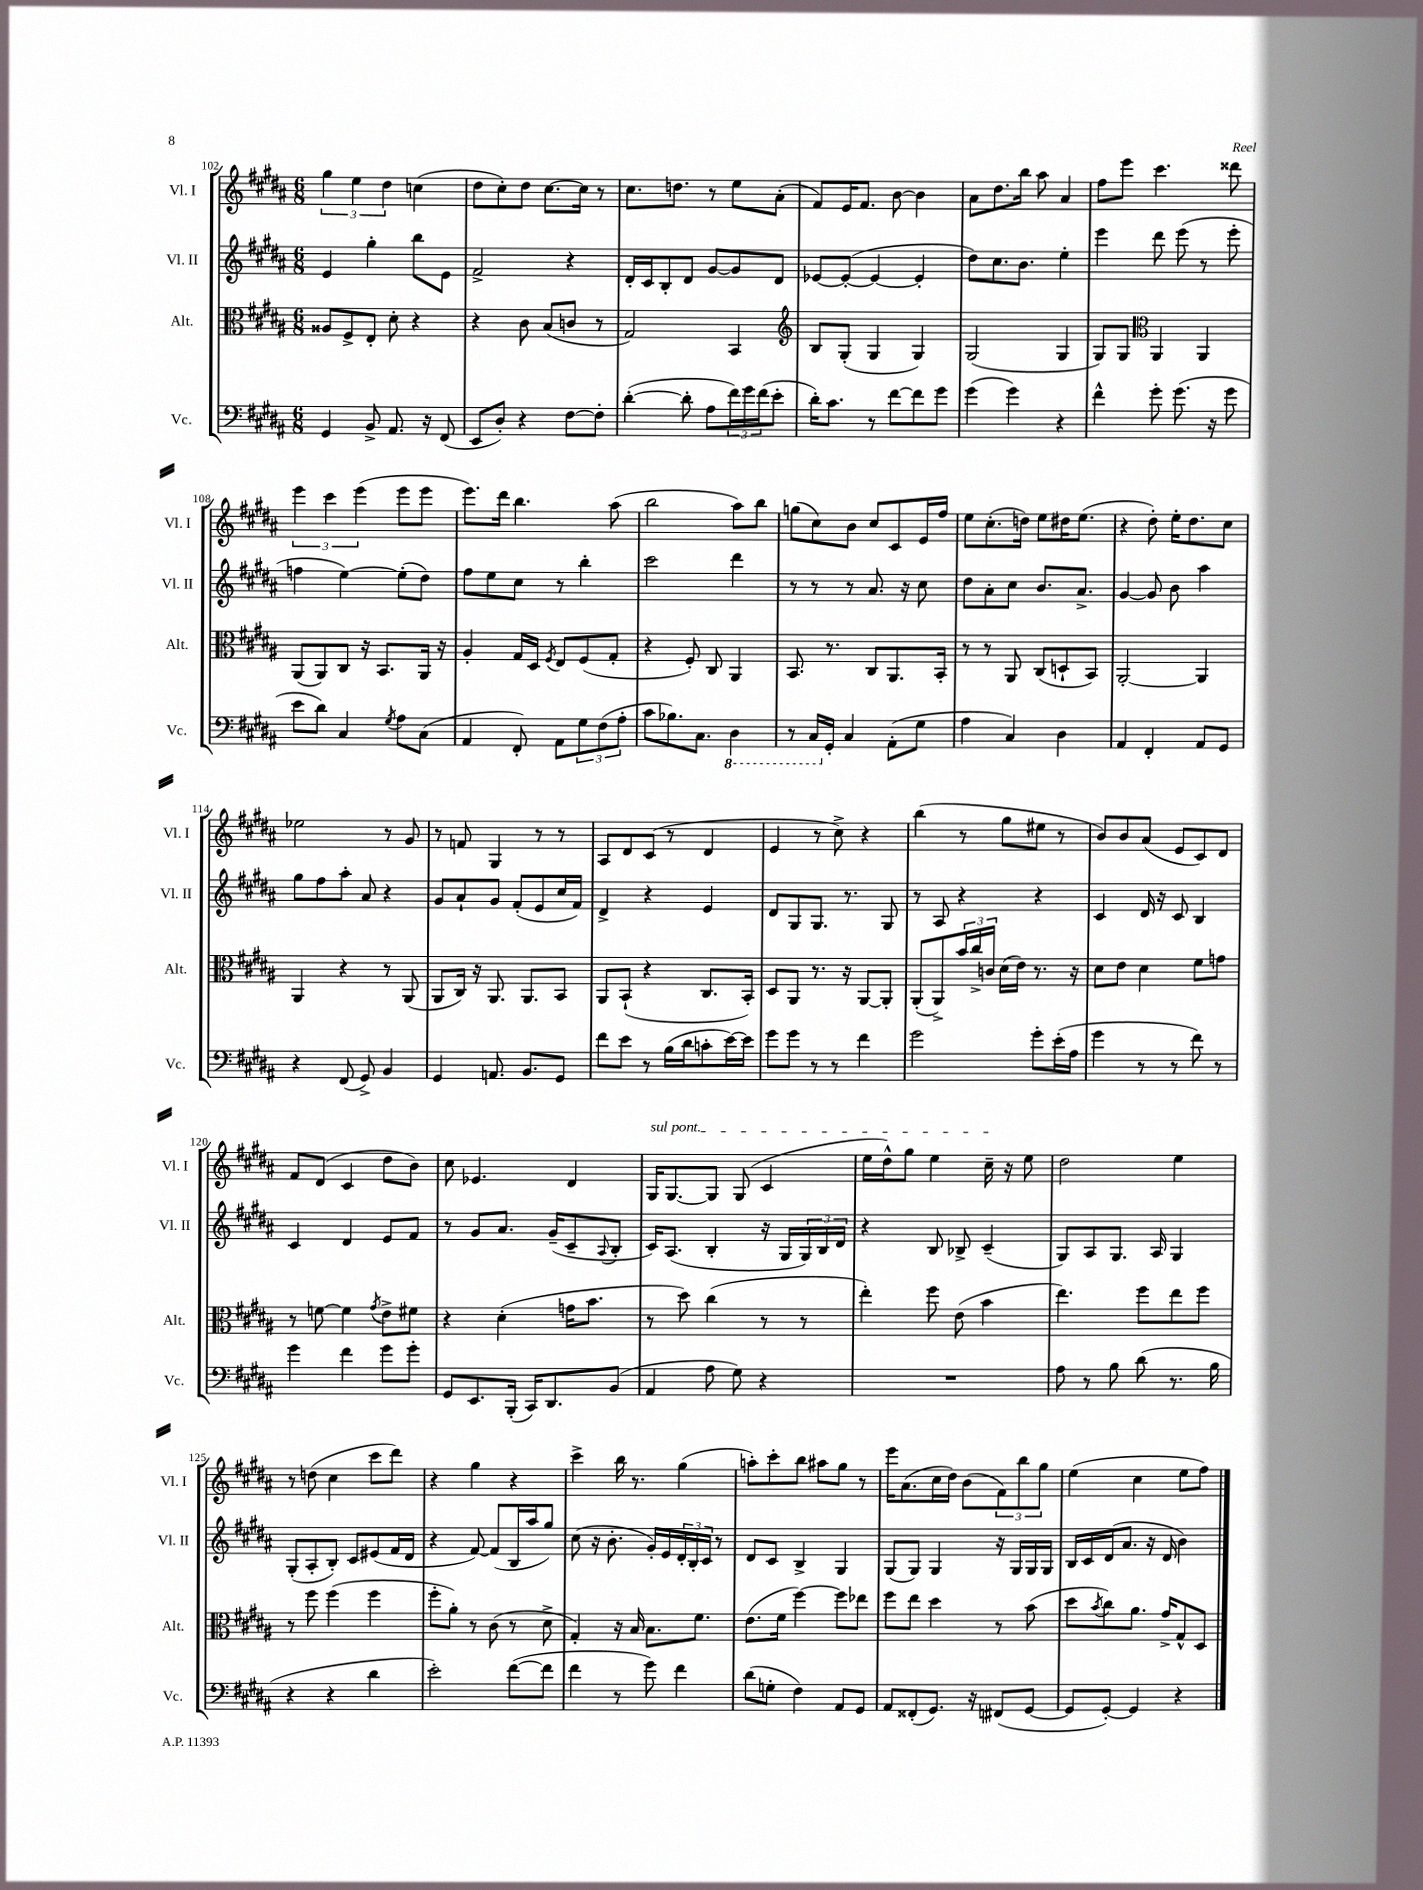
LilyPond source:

<<
\new StaffGroup <<
\new Staff = "s0" \with { instrumentName = "Vl. I" shortInstrumentName = "Vl. I" } {
    \clef treble \key b \major \numericTimeSignature \time 6/8
    \tuplet 3/2 { gis''4 e''4 dis''4 } c''4( |
    dis''8 cis''8-.) dis''8 cis''8.~ cis''16 r8 |
    cis''8. d''8. r8 e''8 ais'8-.( |
    fis'8) e'16 fis'8. b'8~ b'4 |
    ais'8 dis''8. b''16 ais''8 ais'4 |
    fis''8 e'''8 cis'''4. disis'''8 |
    \tuplet 3/2 { e'''4 cis'''4 e'''4( } e'''8 e'''8 |
    e'''8.) dis'''16 b''4. ais''8( |
    b''2 ais''8) b''8 |
    g''8( cis''8) b'8 cis''8 cis'8 e'16 fis''16 |
    e''8 cis''8.-.( d''16) e''8 dis''16 e''8.( |
    r4 dis''8-.) e''16-. dis''8. cis''8 |
    ees''2 r8 gis'8 |
    r8 f'8 gis4 r8 r8 |
    ais8 dis'8 cis'8( r8 dis'4 |
    e'4 r8 cis''8->) r4 |
    b''4( r8 gis''8 eis''8 r8 |
    b'8) b'8 ais'8( e'8 cis'8) dis'8 |
    fis'8 dis'8( cis'4 dis''8 b'8) |
    cis''8 ees'4. dis'4 |
    \once \override TextSpanner.bound-details.left.text = \markup { \italic "sul pont." } gis16\startTextSpan gis8.~ gis8 gis8( cis'4 |
    e''16 dis''16-^) gis''8 e''4 cis''16--\stopTextSpan r16 e''8 |
    dis''2 e''4 |
    r8 d''8( cis''4 cis'''8 dis'''8) |
    r4 gis''4 r4 |
    cis'''4-> b''16 r8. gis''4( |
    a''8-.) cis'''8-. b''8 ais''8 gis''8 r8 |
    e'''16 ais'8.( cis''16 dis''16) b'8( \tuplet 3/2 { fis'8) b''8 gis''8 } |
    e''4( cis''4 e''8 fis''8) \bar "|." |
}
\new Staff = "s1" \with { instrumentName = "Vl. II" shortInstrumentName = "Vl. II" } {
    \clef treble \key b \major \numericTimeSignature \time 6/8
    e'4 gis''4-. b''8 e'8 |
    fis'2-> r4 |
    dis'16-. cis'16 b8-. dis'8 gis'8~ gis'8 dis'8 |
    ees'8~ ees'8~-.( ees'4~ ees'4-. |
    dis''8) cis''8. b'8. e''4-. |
    e'''4 dis'''8 e'''8( r8 e'''8-. |
    f''4 e''4~) e''8-.( dis''8) |
    fis''8 e''8 cis''8 r8 b''4-. |
    cis'''2 dis'''4 |
    r8 r8 r8 ais'8. r16 cis''8 |
    dis''8 ais'8-. cis''8 b'8. ais'8.-> |
    gis'4~ gis'8 b'8 ais''4 |
    gis''8 fis''8 ais''8-. ais'8 r4 |
    gis'8 ais'8-! gis'8 fis'8-.( e'8 cis''16 fis'16) |
    dis'4-> r4 e'4 |
    dis'8 gis8 gis8. r8. gis8 |
    r8 ais8 r4 r4 |
    cis'4 dis'16 r16 cis'8 b4 |
    cis'4 dis'4 e'8 fis'8 |
    r8 gis'8 ais'8. gis'16--( cis'8-- \appoggiatura { ais8 } b8-. |
    cis'16) ais8.( b4-. r16 gis16 \tuplet 3/2 { gis16) b16 dis'16 } |
    r4 b8 bes8-> cis'4--( |
    gis8) ais8 gis8. ais16 gis4 |
    gis8-.( ais8-. b8-.) cis'8 eis'8( fis'16 dis'16 |
    r4 fis'8~) fis'8( b16 ais''16 gis''8) |
    cis''8( r16 b'8.-. gis'16-.) e'16 \tuplet 3/2 { dis'16-. b16-. cis'16 } r8 |
    dis'8 cis'8 b4-> gis4 |
    gis8( gis8) gis4 r16 gis16 gis16 gis16 |
    b16 cis'16 dis'16( ais'8. r16 dis'16 b'4) \bar "|." |
}
\new Staff = "s2" \with { instrumentName = "Alt." shortInstrumentName = "Alt." } {
    \clef alto \key b \major \numericTimeSignature \time 6/8
    aisis8 fis8-> e8-. dis'8-. r4 |
    r4 cis'8 b8( c'8 r8 |
    gis2) b,4 |
    \clef treble b8 gis8-.( gis4 gis4) |
    gis2( gis4 |
    gis8) gis8 \clef alto ais,4 ais,4 |
    ais,8( ais,8) cis8 r16 b,8. ais,16 r16 |
    ais4-. gis16 dis16 \acciaccatura { fis8 } e8 fis8( gis8-. |
    r4 fis8-.) cis8 ais,4 |
    b,8. r8. cis8 ais,8. b,16-. |
    r8 r8 ais,8 cis8( d8-! b,8) |
    ais,2~-. ais,4 |
    ais,4 r4 r8 ais,8( |
    ais,8 cis16) r16 ais,8. ais,8. b,8 |
    ais,8 b,8-!( r4 cis8. b,16-.) |
    dis8 ais,8 r8. r16 ais,8~ ais,8-. |
    ais,8-.( ais,8->) \tuplet 3/2 { b'16 cis''16-> c'16 } dis'16( e'16) r8. r16 |
    dis'8 e'8 dis'4 fis'8 g'8 |
    r8 f'8~ f'4 \acciaccatura { gis'8 } e'8-> fis'8 |
    r4 dis'4-.( g'16 b'8. |
    r8 dis''8) cis''4( r8 r8 |
    e''4-.) fis''8 e'8( b'4 |
    e''4.) fis''8 e''8 fis''8 |
    r8 fis''8 fis''4( fis''4 |
    fis''8-. ais'8-.) r8 cis'8( r8 dis'8-> |
    gis4-.) r16 b16 b8. fis'8. |
    e'8.( fis'16 fis''4~) fis''8 ees''8 |
    fis''8 e''8 dis''4 r8 b'8( |
    dis''8 \acciaccatura { b'8 } cis''8) ais'8. gis'16-> gis8-^ dis8 \bar "|." |
}
\new Staff = "s3" \with { instrumentName = "Vc." shortInstrumentName = "Vc." } {
    \clef bass \key b \major \numericTimeSignature \time 6/8
    gis,4 b,8-> ais,8. r16 fis,8( |
    e,8 dis8-.) r4 fis8~ fis8-. |
    dis'4~-.( dis'8-. ais8 \tuplet 3/2 { fis'16) gis'16 fis'16( } e'8-. |
    dis'16-.) cis'8. r8 fis'8~ fis'8 gis'8 |
    gis'4( gis'4) r4 |
    fis'4-^ gis'8-. gis'8.( r16 gis'8 |
    e'8 dis'8) cis4 \acciaccatura { gis8 } ais8 cis8( |
    ais,4 fis,8-.) ais,8 \tuplet 3/2 { gis8 fis8( ais8-. } |
    cis'8 bes8.) cis8. \ottava #-1 dis,4 |
    r8 cis,16 \ottava #0 gis,16-. cis4 ais,8-.( gis8 |
    ais4 cis4) dis4 |
    ais,4 fis,4-. ais,8 gis,8 |
    r4 fis,8( gis,8->) b,4 |
    gis,4 a,8. b,8. gis,8 |
    fis'8 e'8 r8 b16( dis'16 c'8-. e'16~) e'16 |
    gis'8 gis'8 r8 r8 fis'4 |
    gis'2 gis'8-. e'16-.( ais16 |
    gis'4 r8 r8 fis'8) r8 |
    gis'4 fis'4 gis'8 gis'8-. |
    gis,8 e,8. b,,16-.( cis,16) dis,8. b,8( |
    ais,4 ais8 gis8) r4 |
    R2. |
    ais8 r8 b8 dis'8( r8. b16 |
    r4 r4 dis'4 |
    e'2-.) fis'8~( fis'8 |
    fis'4 r8 gis'8) fis'4 |
    dis'8( g8-. fis4) ais,8 gis,8 |
    ais,8 fisis,8-.( gis,8.) r16 fis,8( gis,8~ |
    gis,8 gis,8~-.) gis,4 r4 \bar "|." |
}
>>
>>
\layout { \context { \Score currentBarNumber = #102 } }
